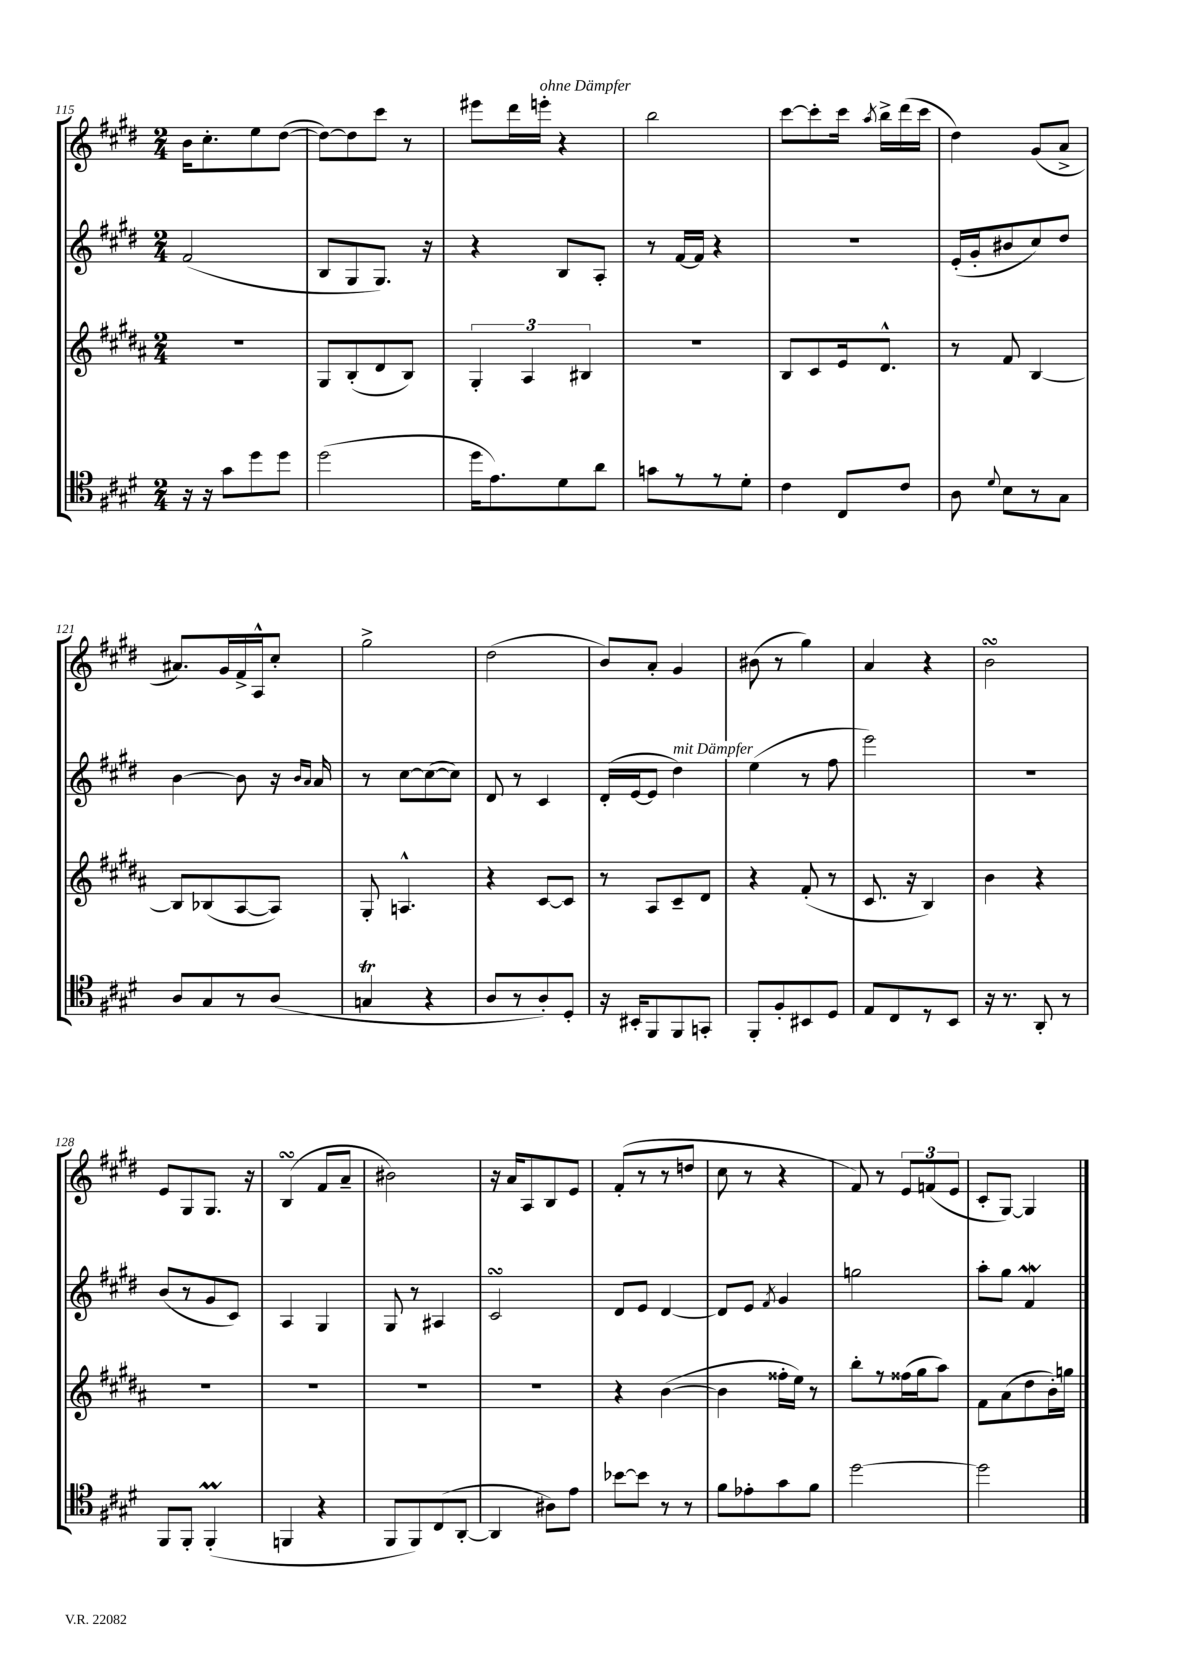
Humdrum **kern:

**kern	**kern	**kern	**kern
*staff4	*staff3	*staff2	*staff1
*clefC4	*clefG2	*clefG2	*clefG2
*k[f#c#g#d#]	*k[f#c#g#d#a#]	*k[f#c#g#d#]	*k[f#c#g#d#]
*M2/4	*M2/4	*M2/4	*M2/4
16r	2r	(2f#/	16b\LK
16r	.	.	8.cc#'\
8g#\L	.	.	.
8dd#\	.	.	8ee\
8dd#\J	.	.	([8dd#\J
=	=	=	=
(2dd#\	8G#/L	8B/L	8dd#\_L)
.	(8B'/	8G#/	8dd#\]
.	8d#/	8.G#/J)	8ccc#\J
.	8B/J)	.	8r
.	.	16r	.
=	=	=	=
16dd#\LK	6G#'/	4r	8eee#\L
8.e\)	.	.	.
.	.	.	16ddd#\L
.	6A#/	.	.
.	.	.	16eee'\JJ
8d#\	.	8B/L	4r
.	6B#/	.	.
8a\J	.	8A'/J	.
=	=	=	=
8g\L	2r	8r	2bb\
8r	.	[16f#/LL	.
.	.	16f#/]JJ	.
8r	.	4r	.
8d#'\J	.	.	.
=	=	=	=
4c#\	8B/L	2r	[8ccc#\L
.	8c#/	.	8ccc#'\]
8C#/L	16e/k	.	16ccc#\Jk
.	.	.	8qaa/
.	8.d#^^/J	.	16bb^\LL
8c#/J	.	.	(16ddd#\
.	.	.	16ccc#\JJ
=	=	=	=
8A\	8r	(16e'/LL	4dd#\)
.	.	16g#'/J	.
8qqd#/	.	.	.
8B\L	8f#/	8b#/	.
8r	[4B/	8cc#/)	(8g#/L
8G#\J	.	8dd#/J	8a^/J
=	=	=	=
8A/L	8B/]L	[4b\	8.a#/L)
8G#/	(8B-/	.	.
.	.	.	16g#/L
8r	[8A#/	8b\]	16f#^/
.	.	.	16A^^/J
(8A/J	8A#/]J)	16r	8cc#'/J
.	.	16qqb/LL	.
.	.	16qqa/JJ	.
.	.	16a/	.
=	=	=	=
4G/	8G#'/	8r	2gg#^\
.	4.A^^/	[8cc#\L	.
4r	.	(8cc#\_	.
.	.	8cc#\]J)	.
=	=	=	=
8A/L	4r	8d#/	(2dd#\
8r	.	8r	.
8A'/)	[8c#/L	4c#/	.
8D#'/J	8c#/]J	.	.
=	=	=	=
16r	8r	(16d#'/LL	8b/L)
16BB#'/LK	.	[16e/J	.
8FF#/	8A#/L	8e/]J	8a'/J
8FF#/	8c#~/	4dd#\)	4g#/
8GG'/J	8d#/J	.	.
=	=	=	=
8FF#'/L	4r	(4ee\	(8b#\
8F#'/	.	.	8r
8BB#/	(8f#'/	8r	4gg#\)
8D#/J	8r	8ff#\	.
=	=	=	=
8E/L	8.c#/	2eee\)	4a/
8C#/	.	.	.
.	16r	.	.
8r	4B/)	.	4r
8BB/J	.	.	.
=	=	=	=
16r	4b\	2r	2b\
8.r	.	.	.
8AA'/	4r	.	.
8r	.	.	.
=	=	=	=
8FF#/L	2r	(8b/L	8e/L
8FF#'/J	.	8r	8G#/
(4FF#'/	.	8g#/	8.G#/J
.	.	8c#/J)	.
.	.	.	16r
=	=	=	=
4FF/	2r	4A/	(4B/
4r	.	4G#/	8f#/L
.	.	.	8a~/J
=	=	=	=
8FF#/L	2r	8G#/	2b#\)
8FF#/)	.	8r	.
(8C#/	.	4A#/	.
[8AA'/J	.	.	.
=	=	=	=
4AA/]	2r	2c#/	16r
.	.	.	16a/LK
.	.	.	8A/
8A#\L)	.	.	8B/
8e\J	.	.	8e/J
=	=	=	=
[8b-\L	4r	8d#/L	(8f#'/L
8b-\]J	.	8e/J	8r
8r	([4b\	[4d#/	8r
8r	.	.	8dd/J
=	=	=	=
8f#\L	4b\]	8d#/]L	8cc#\
8e-'\	.	8e/J	8r
.	.	8qf#/	.
8g#\	16ff##'\LL	4g#/	4r
.	16ee\JJ)	.	.
8f#\J	8r	.	.
=	=	=	=
[2dd#\	8bb'\L	2gg\	8f#/)
.	8r	.	8r
.	(16ff##\L	.	12e/L
.	16gg#\J	.	.
.	.	.	(12f/
.	8aa#\J)	.	.
.	.	.	12e/J
=	=	=	=
2dd#\]	8f#\L	8aa'\L	8c#'/L
.	(8a#\	8gg#\J	[8G#/J)
.	8dd#\	4f#/	4G#/]
.	16b'\L)	.	.
.	16gg\JJ	.	.
==	==	==	==
*-	*-	*-	*-
